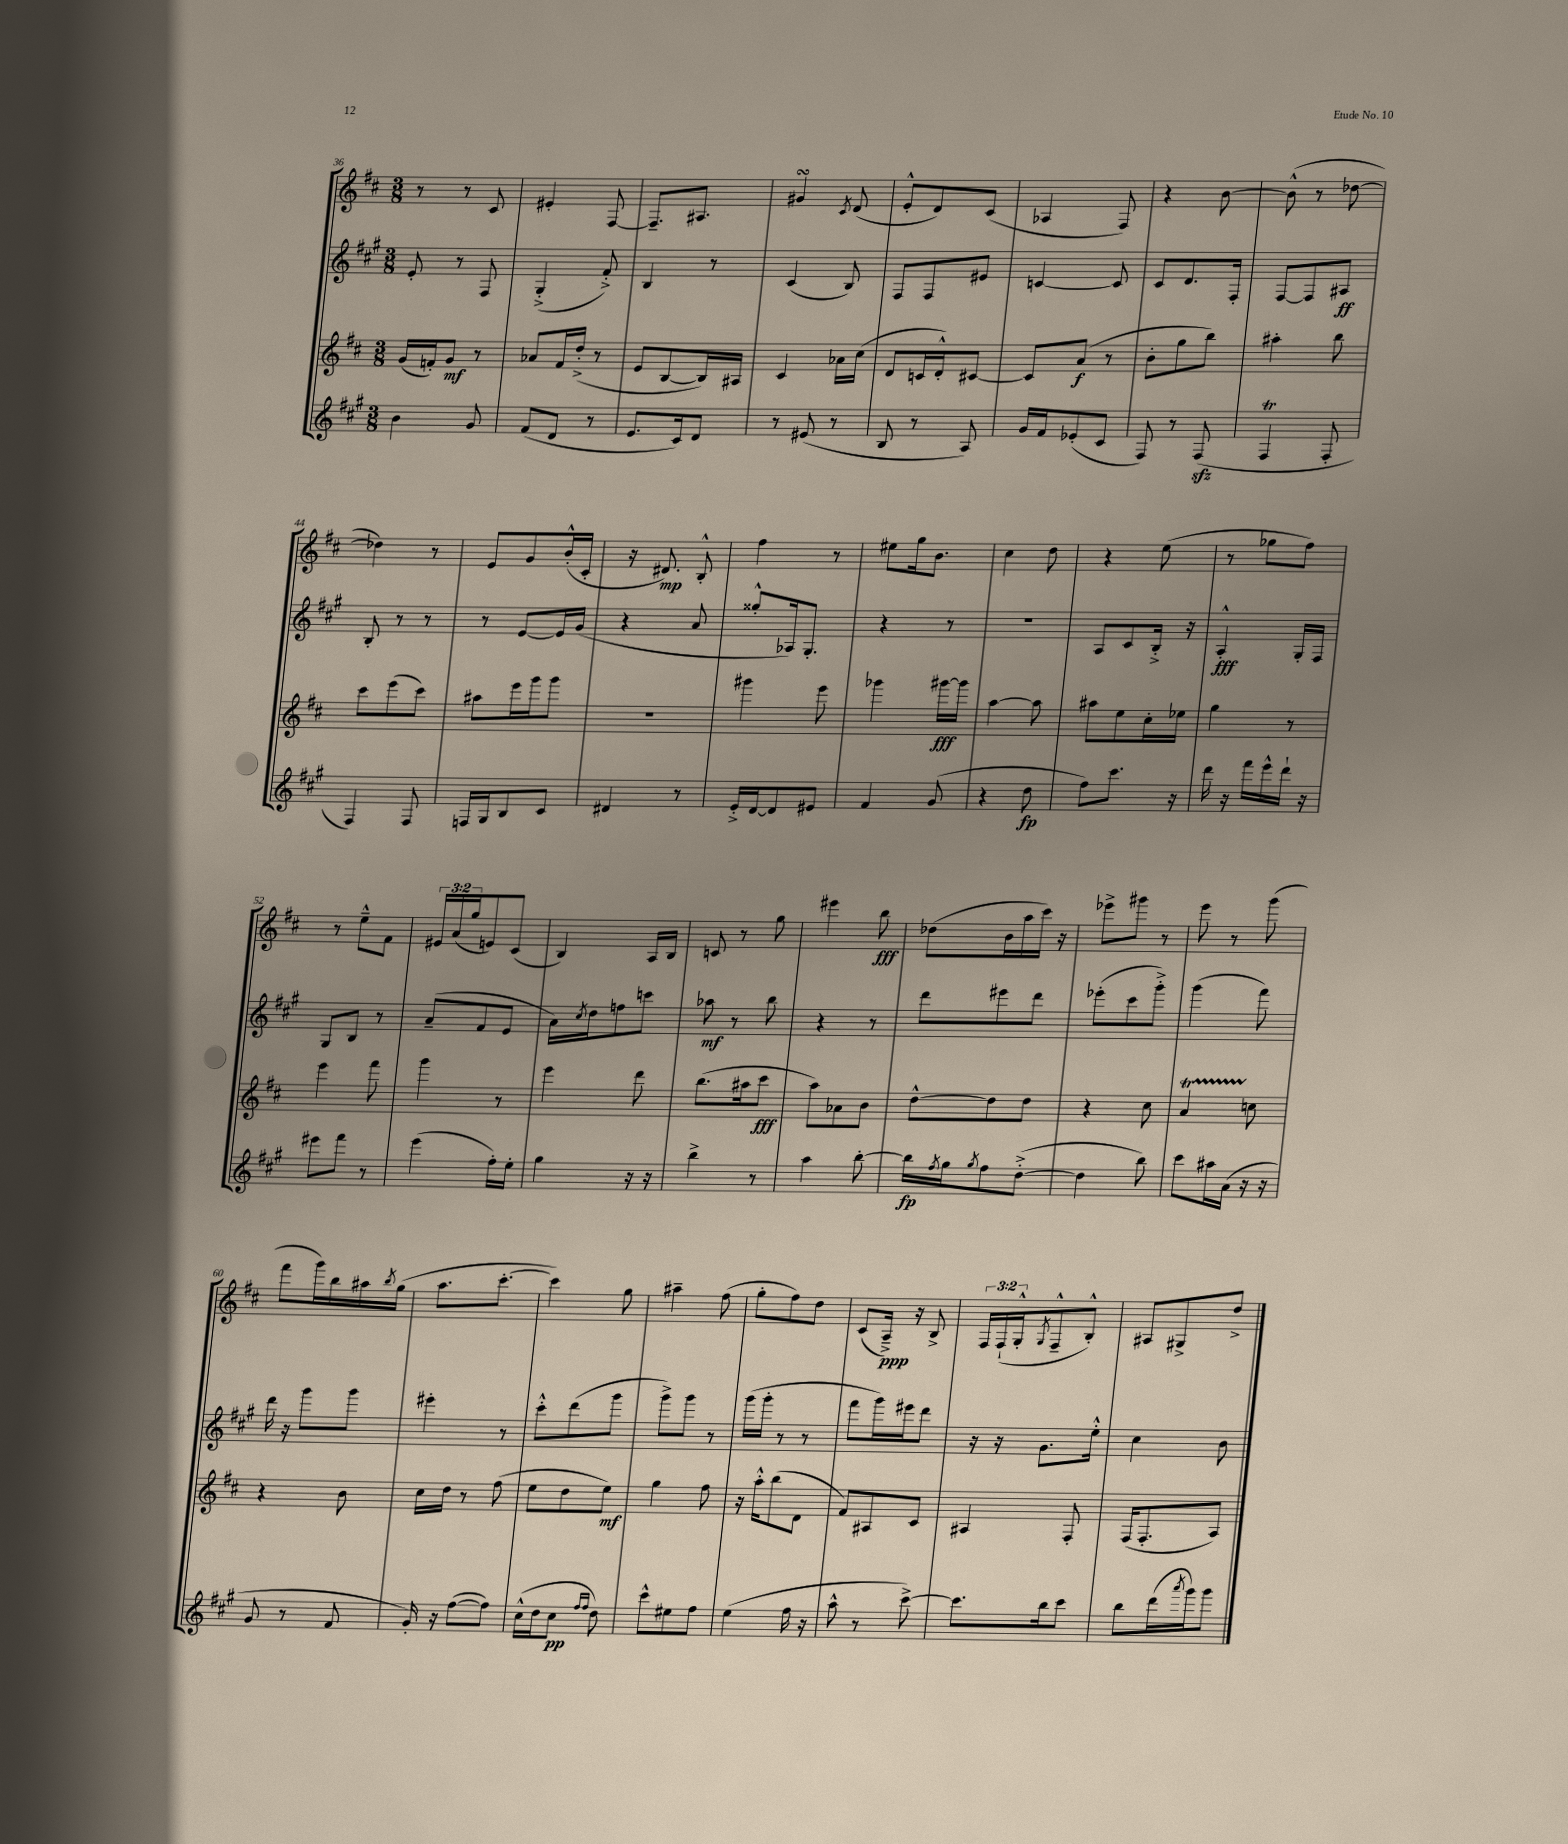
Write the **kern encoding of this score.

**kern	**kern	**kern	**kern
*staff4	*staff3	*staff2	*staff1
*clefG2	*clefG2	*clefG2	*clefG2
*k[f#c#g#]	*k[f#c#]	*k[f#c#g#]	*k[f#c#]
*M3/8	*M3/8	*M3/8	*M3/8
4b\	(16g/LL	8e'/	8r
.	16f'/J)	.	.
.	8g/J	8r	8r
8g#/	8r	8F#/	8c#/
=	=	=	=
(8f#/L	8a-/L	(4G#'^/	4e#'/
8d/J	16f#/L	.	.
.	(16dd'^/JJ	.	.
8r	8r	8f#'^/)	[8F#/
=	=	=	=
8.e/L	8e/L	4B/	8.F#~/]L
.	[8B/	.	.
16c#/k)	.	.	8.A#/J
8d/J	16B/]L)	8r	.
.	16A#/JJ	.	.
=	=	=	=
8r	4c#/	(4c#/	4g#/
(8e#/	.	.	.
.	.	.	8qc#/
8r	16a-\LL	8B/)	(8d/
.	(16cc#\JJ	.	.
=	=	=	=
8B/	8d/L	8F#/L	8e'^^/L
8r	16c/L	8F#/	8d/)
.	16d'^^/J)	.	.
8A/)	[8c#/J	8e#/J	(8c#/J
=	=	=	=
16g#/LL	8c#/]L	[4c/	4A-/
16f#/J	.	.	.
(8e-'/	(8a/J	.	.
8c#/J	8r	8c/]	8F#/)
=	=	=	=
8F#/)	8b'\L	8c#/L	4r
8r	8gg\	8.d/	.
(8F#/	8bb\J)	.	[8b\
.	.	16F#'/Jk	.
=	=	=	=
4F#/	4aa#'\	[8F#/L	(8b^^\]
.	.	8F#/]	8r
8F#'/	8bb\	8A#/J	[8dd-\
=	=	=	=
4F#/)	8ccc#\L	8B'/	4dd-\])
.	(8eee\	8r	.
8F#/	8ccc#\J)	8r	8r
=	=	=	=
16F/LL	8aa#\L	8r	8e/L
16G#/J	.	.	.
8B/	16eee\L	[8e/L	8g/
.	16ggg\J	.	.
8c#/J	8ggg\J	16e/]L	(16b'^^/L
.	.	(16g#/JJ	16c#'/JJ
=	=	=	=
4d#/	4.r	4r	16r
.	.	.	8.d#/)
8r	.	8a/	8B'^^/
=	=	=	=
16e'^/LL	4ggg#\	8gg##'^^/L	4ff#\
[16d/J	.	.	.
8d/]	.	16A-/k)	.
.	.	8.G#'/J	.
8e#/J	8eee\	.	8r
=	=	=	=
4f#/	4ggg-\	4r	8ee#\L
.	.	.	16gg\k
.	.	.	8.b\J
(8g#/	[16ggg#\LL	8r	.
.	16ggg#\]JJ	.	.
=	=	=	=
4r	[4aa\	4.r	4cc#\
8dd\	8aa\]	.	8dd\
=	=	=	=
8ff#\L)	8aa#\L	8A/L	4r
8.ccc#\J	8ee\	8c#/	.
.	16cc#'\L	16B'^/Jk	(8ee\
16r	16ee-\JJ	16r	.
=	=	=	=
16ddd\	4gg\	4A'^^/	8r
16r	.	.	.
16fff#\LL	.	.	8gg-\L
16eee^^\	.	.	.
16ddd`\JJ	8r	16G#'/LL	8ff#\J)
16r	.	16F#/JJ	.
=	=	=	=
8eee#\L	4eee\	8G#/L	8r
8fff#\J	.	8B/J	8ee~^^\L
8r	8fff#\	8r	8f#\J
=	=	=	=
(4eee\	4ggg\	(8a~/L	24e#/LL
.	.	.	(24a/
.	.	.	24gg/J
.	.	8f#/	8e/)
16ff#'\LL)	8r	8e/J	(8c#/J
16ee'\JJ	.	.	.
=	=	=	=
4gg#\	4eee\	16a\LL)	4B/)
.	.	8qcc#/	.
.	.	16dd\J	.
.	.	8ff\	.
16r	8ddd\	8ccc\J	16A/LL
16r	.	.	16B/JJ
=	=	=	=
4bb^\	(8.bb\L	8aa-\	8c/
.	.	8r	8r
.	16aa#\k	.	.
8r	8ccc#\J	8bb\	8gg\
=	=	=	=
4aa\	8aa\L)	4r	4eee#\
.	8a-\	.	.
[8bb'\	8b\J	8r	8bb\
=	=	=	=
16bb\]LL	[8dd^^\L	8ddd\L	(8dd-\L
8qff#/	.	.	.
16gg#\J	.	.	.
8qgg#/	.	.	.
8ff#\	8dd\]	8eee#\	16b\L
.	.	.	16aa\
([8dd'^\J	8dd\J	8ddd\J	16ccc#\JJ)
.	.	.	16r
=	=	=	=
4dd\]	4r	(8eee-'\L	8eee-^\L
.	.	8ccc#\	8ggg#\J
8bb\)	8cc#\	8ggg#'^\J)	8r
=	=	=	=
8ccc#\L	4a/	(4ggg#\	8eee\
16aa#\L	.	.	8r
(16a\JJ	.	.	.
16r	8cc\	8fff#\)	(8ggg\
16r	.	.	.
=	=	=	=
8g#/	4r	16ddd\	8fff#\L
.	.	16r	.
8r	.	8ggg#\L	16ggg\L)
.	.	.	16bb\
8f#/	8b\	8ggg#\J	16aa#\
.	.	.	8qbb/
.	.	.	(16gg\JJ
=	=	=	=
16g#'/)	16cc#\LL	4eee#'\	8.aa\L
16r	16dd\JJ	.	.
([8ff#\L	8r	.	.
.	.	.	[8.ccc#'\J
8ff#\]J)	(8ff#\	8r	.
=	=	=	=
(16cc#^^\LL	8ee\L	8ccc#'^^\L	4ccc#\])
16dd\J	.	.	.
8cc#\J	8dd\	(8ddd\	.
16qqff#/LL	.	.	.
16qqff#/JJ	.	.	.
8dd\)	8ee\J)	8ggg#\J	8gg\
=	=	=	=
8ccc#^^\L	4gg\	8ggg#^\L)	4aa#~\
8ee#\	.	8ggg#\J	.
8ff#\J	8ff#\	8r	(8ff#\
=	=	=	=
(4ee\	16r	(16ggg#\LL	8gg'\L
.	16aa'^^\LK	16ggg#'\JJ	.
.	(8bb\	8r	8ff#\)
16ff#\	8d\J	8r	8dd\J
16r	.	.	.
=	=	=	=
8aa^^\	8f#/L)	8fff#\L	(8c#/L
8r	8A#/	16ggg#\L)	16A~^/Jk)
.	.	16eee#\J	16r
[8ccc#^\)	8c#/J	8ddd\J	8B^/
=	=	=	=
8.ccc#\]L	4A#/	16r	24F#/LL
.	.	.	(24F#`/
.	.	16r	.
.	.	.	24G'^^/J
.	.	.	8qG/
.	.	8.g#\L	8F#~^^/
16bb\k	.	.	.
8ccc#\J	8F#'/	.	8B'^^/J)
.	.	16ee'^^\Jk	.
=	=	=	=
8bb\L	(16F#/LK	4cc#\	8A#/L
.	8.F#'/	.	.
(16ddd\L	.	.	8G#^/
8qaaa/	.	.	.
16ggg#\J)	.	.	.
8ggg#\J	8A/J)	8b\	8dd^/J
==	==	==	==
*-	*-	*-	*-
